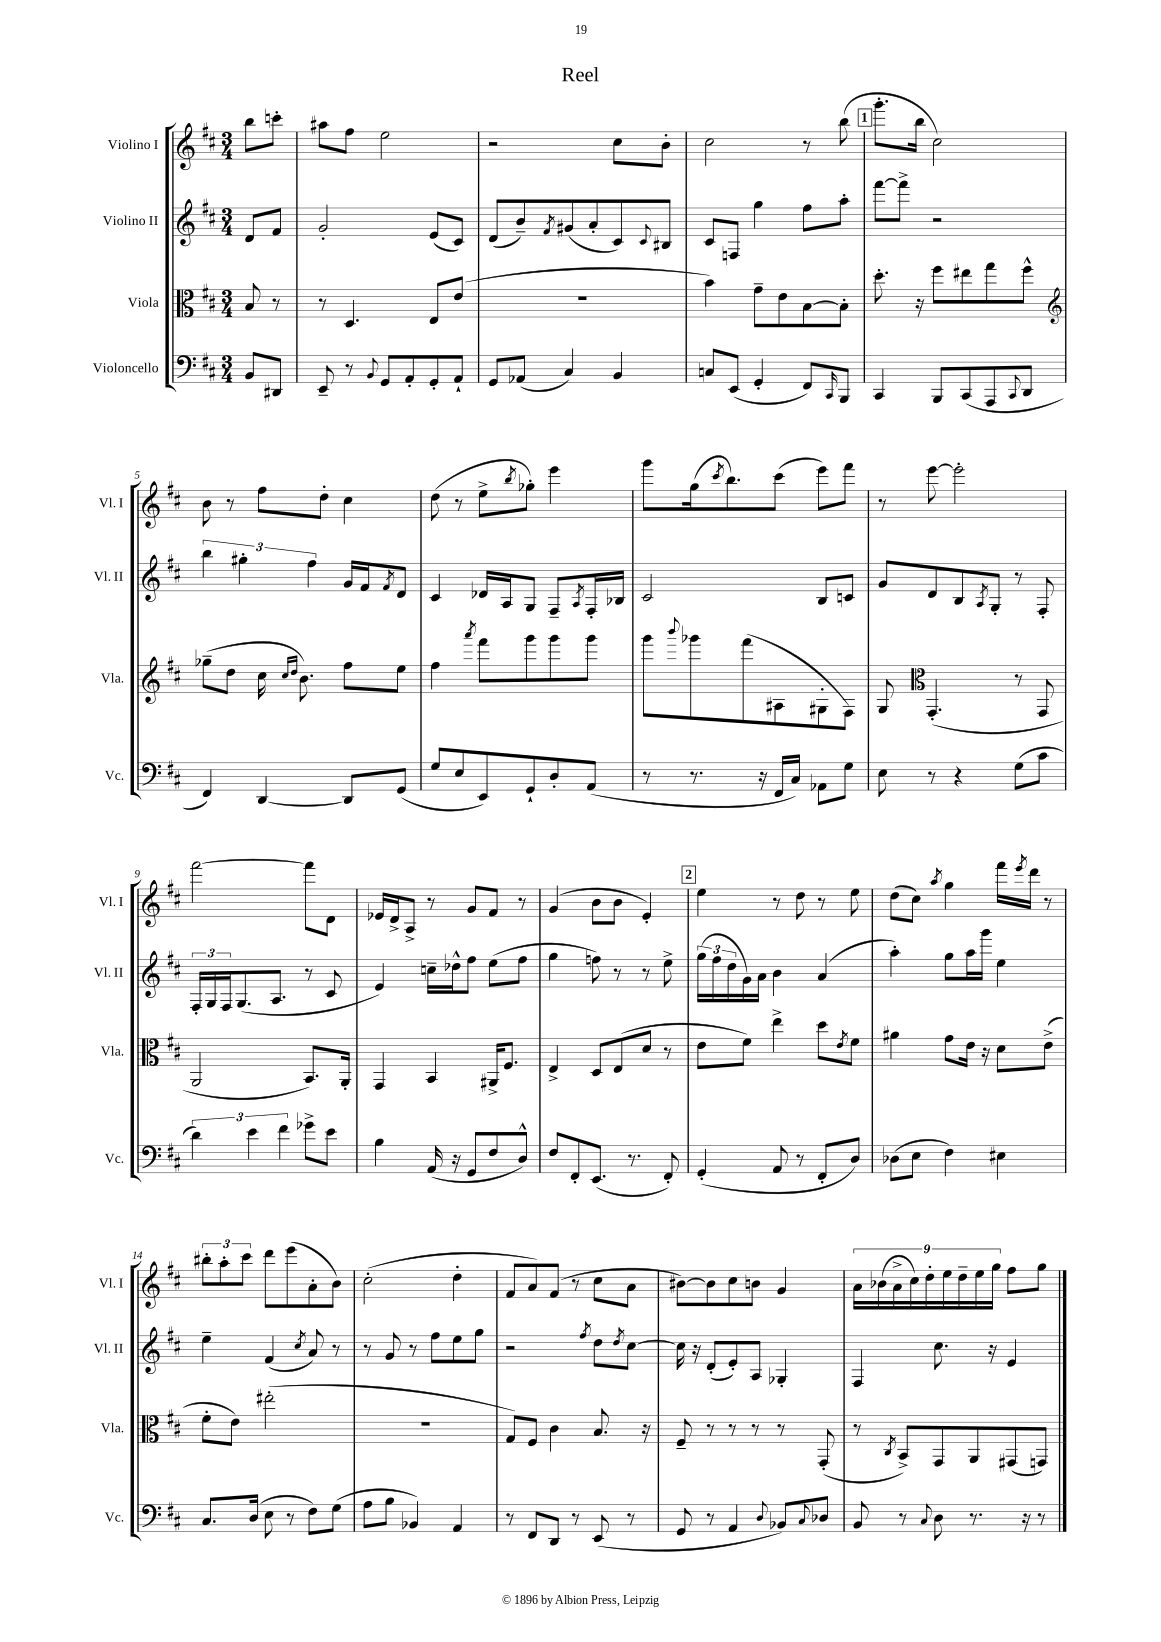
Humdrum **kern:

**kern	**kern	**kern	**kern
*staff4	*staff3	*staff2	*staff1
*clefF4	*clefC3	*clefG2	*clefG2
*k[f#c#]	*k[f#c#]	*k[f#c#]	*k[f#c#]
*M3/4	*M3/4	*M3/4	*M3/4
8BB/L	8B/	8d/L	8bb\L
8DD#/J	8r	8f#/J	8ccc'\J
=	=	=	=
8EE~/	8r	2g'/	8aa#\L
8r	4.D/	.	8ff#\J
8qqBB/	.	.	.
8GG/L	.	.	2ee\
8AA'/	.	.	.
8GG'/	8E/L	(8e/L	.
8AA`/J	(8e/J	8c#/J)	.
=	=	=	=
8GG/L	2.r	(8d/L	2r
(8AA-/J	.	8b~/)	.
.	.	8qf#/	.
4C#/)	.	(8g#/	.
.	.	8a'/	.
4BB/	.	8c#/)	8cc#\L
.	.	8qqc#/	.
.	.	8B#/J	8b'\J
=	=	=	=
8C/L	4b\)	8c#/L	2cc#\
(8EE/J	.	8F/J	.
4GG'/	8g~\L	4gg\	.
.	8e\	.	.
8FF#/L)	[8B\	8ff#\L	8r
16qqCC#/	.	.	.
8BBB/J	8B'\]J	8aa'\J	(8bb\
=	=	=	=
4CC#/	8.dd'\	[8fff#\L	8.ggg'\L
.	.	8fff#^\]J	.
.	16r	.	16bb\Jk
8BBB/L	8ff#\L	2r	2cc#\)
(8CC#/	8ee#\	.	.
8AAA/	8gg\	.	.
8qqCC#/	.	.	.
8DD/J	8ff#^^\J	.	.
=	=	=	=
*	*clefG2	*	*
4FF#/)	(8gg-~\L	6bb\	8b\
.	8dd\J	.	8r
.	.	6gg#'\	.
[4DD/	16cc#\	.	8ff#\L
.	16qqcc#/LL	.	.
.	16qqdd/JJ	.	.
.	8.b\)	.	.
.	.	6ff#\	.
.	.	.	8dd'\J
8DD/]L	8ff#\L	16g/LL	4cc#\
.	.	16f#/J	.
.	.	8qf#/	.
(8GG/J	8ee\J	8d/J	.
=	=	=	=
8G/L	4ff#\	4c#/	(8dd\
8E/	.	.	8r
.	8qaaa/	.	.
8EE/)	8fff#\L	16d-/LL	8ee^\L
.	.	16A/J	.
.	.	.	8qbb/
8GG`/	8ggg\	8G/J	8gg-'\J)
8D'/	8ggg\	8F#~/L	4eee\
.	.	8qA/	.
(8AA/J	8ggg\J	16F#'/L	.
.	.	16B-/JJ	.
=	=	=	=
8r	8ggg\L	2c#/	8ggg\L
.	8qqbbb/	.	.
8.r	8ggg-\	.	(16gg\k
.	.	.	8qccc#/
.	.	.	8.bb\)
.	(8fff#\	.	.
16r	.	.	.
16FF#/LL	8A#\	.	(8ccc#\J
16C#/JJ)	.	.	.
8AA-\L	8G#'\	8B/L	8eee\L)
8G\J	8F#\J)	8c/J	8fff#\J
=	=	=	=
8E\	8G/	8g/L	8r
*	*clefC3	*	*
8r	(4.GG'/	8d/	[8eee\
4r	.	8B/	2eee'\]
.	.	8qA/	.
.	.	8G'/J	.
(8G\L	8r	8r	.
8c#\J	8GG/	8F#'/	.
=	=	=	=
6d\)	2AA/	24F#'/LL	[2fff#\
.	.	24G/	.
.	.	24F#/J	.
.	.	(8.G/	.
6e\	.	.	.
.	.	8.A/J	.
6f#\	.	.	.
8g-^\L	8.BB/L)	8r	8fff#\]L
8e\J	.	8c#/	8d\J
.	16AA'/Jk	.	.
=	=	=	=
4B\	4GG/	4e/)	16e-/LL
.	.	.	16d^/J
.	.	.	8A^/J
(16AA/	4BB/	16cc~\LL	8r
16r	.	16dd-^^\J	.
8GG/L	.	8ff#\J	8g/L
8F#/	16AA#^/LK	(8ee\L	8f#/J
.	8.F#/J	.	.
8D^^/J)	.	8ff#\J	8r
=	=	=	=
8F#/L	4E^/	4gg\	(4g/
8FF#'/	.	.	.
(8.EE/J	8D/L	8ff\)	8b\L
.	(8E/	8r	8b\J
8.r	.	.	.
.	8d/J	8r	4e'/)
8FF#'/)	8r	8ee^\	.
=	=	=	=
(4GG'/	8e\L	(24gg\LL	4ee\
.	.	24ff#\	.
.	.	24dd\	.
.	8f#\J)	16g\)	.
.	.	16a\JJ	.
8AA/	4ee^\	4b\	8r
8r	.	.	8dd\
8FF#'/L	8dd\L	(4a/	8r
.	8qe/	.	.
8D/J)	8f#\J	.	8ee\
=	=	=	=
(8D-\L	4a#\	4aa'\)	(8dd\L
8E\J	.	.	8cc#\J)
.	.	.	8qaa/
4F#\)	8g\L	8gg\L	4gg\
.	16e\Jk	16aa\L	.
.	16r	16ggg\JJ	.
4E#\	8d\L	4ee\	16fff#\LL
.	.	.	8qeee/
.	.	.	16ddd\JJ
.	(8e^\J	.	8r
=	=	=	=
8.C#/L	8f#'\L	4ee~\	12bb#'\L
.	.	.	12aa'\
.	8e\J)	.	.
.	.	.	12ccc#\J
(16D/Jk	.	.	.
8E\	(2ee#'\	(4f#/	8ddd\L
8r	.	.	(8eee\
.	.	8qcc#/	.
8F#\L)	.	8a/)	8a'\
(8G\J	.	8r	8b\J)
=	=	=	=
8A\L	2.r	8r	(2cc#'\
8B\J	.	8g/	.
4BB-/)	.	8r	.
.	.	8ff#\L	.
4AA/	.	8ee\	4dd'\
.	.	8gg\J	.
=	=	=	=
8r	8G/L)	2r	8f#/L
8FF#/L	8F#/J	.	8a/)
8DD/J	4c#\	.	(8f#/J
8r	.	.	8r
.	.	8qff#/	.
(8EE/	8.B/	8dd\L	8cc#\L
.	.	8qdd/	.
8r	.	[8cc#\J	8a\J
.	16r	.	.
=	=	=	=
8GG/	8F#~/	16cc#\]	[8b#\L)
.	.	16r	.
8r	8r	(8d'/L	8b#\]
4AA/	8r	8e'/)	8cc#\
.	8r	8A/J	8b\J
8qqD/	.	.	.
8BB-/L)	8r	4G-'/	4g/
8qqC#/	.	.	.
8D-/J	(8GG'/	.	.
=	=	=	=
8BB/	8r	4F#/	18a\LL
.	.	.	(18b-\
.	.	.	18a^\
.	8qC#/	.	.
8r	8BB^/L)	.	.
.	.	.	18cc#\)
.	.	.	18dd'\
8qqC#/	.	.	.
8D\	8GG/	8.cc#\	.
.	.	.	18ee\
.	.	.	18dd~\
8.r	8AA/	.	.
.	.	.	18ee\
.	.	16r	.
.	.	.	18gg\JJ
.	(8GG#/	4e/	8ff#\L
16r	.	.	.
8r	8GG/J)	.	8gg\J
==	==	==	==
*-	*-	*-	*-
